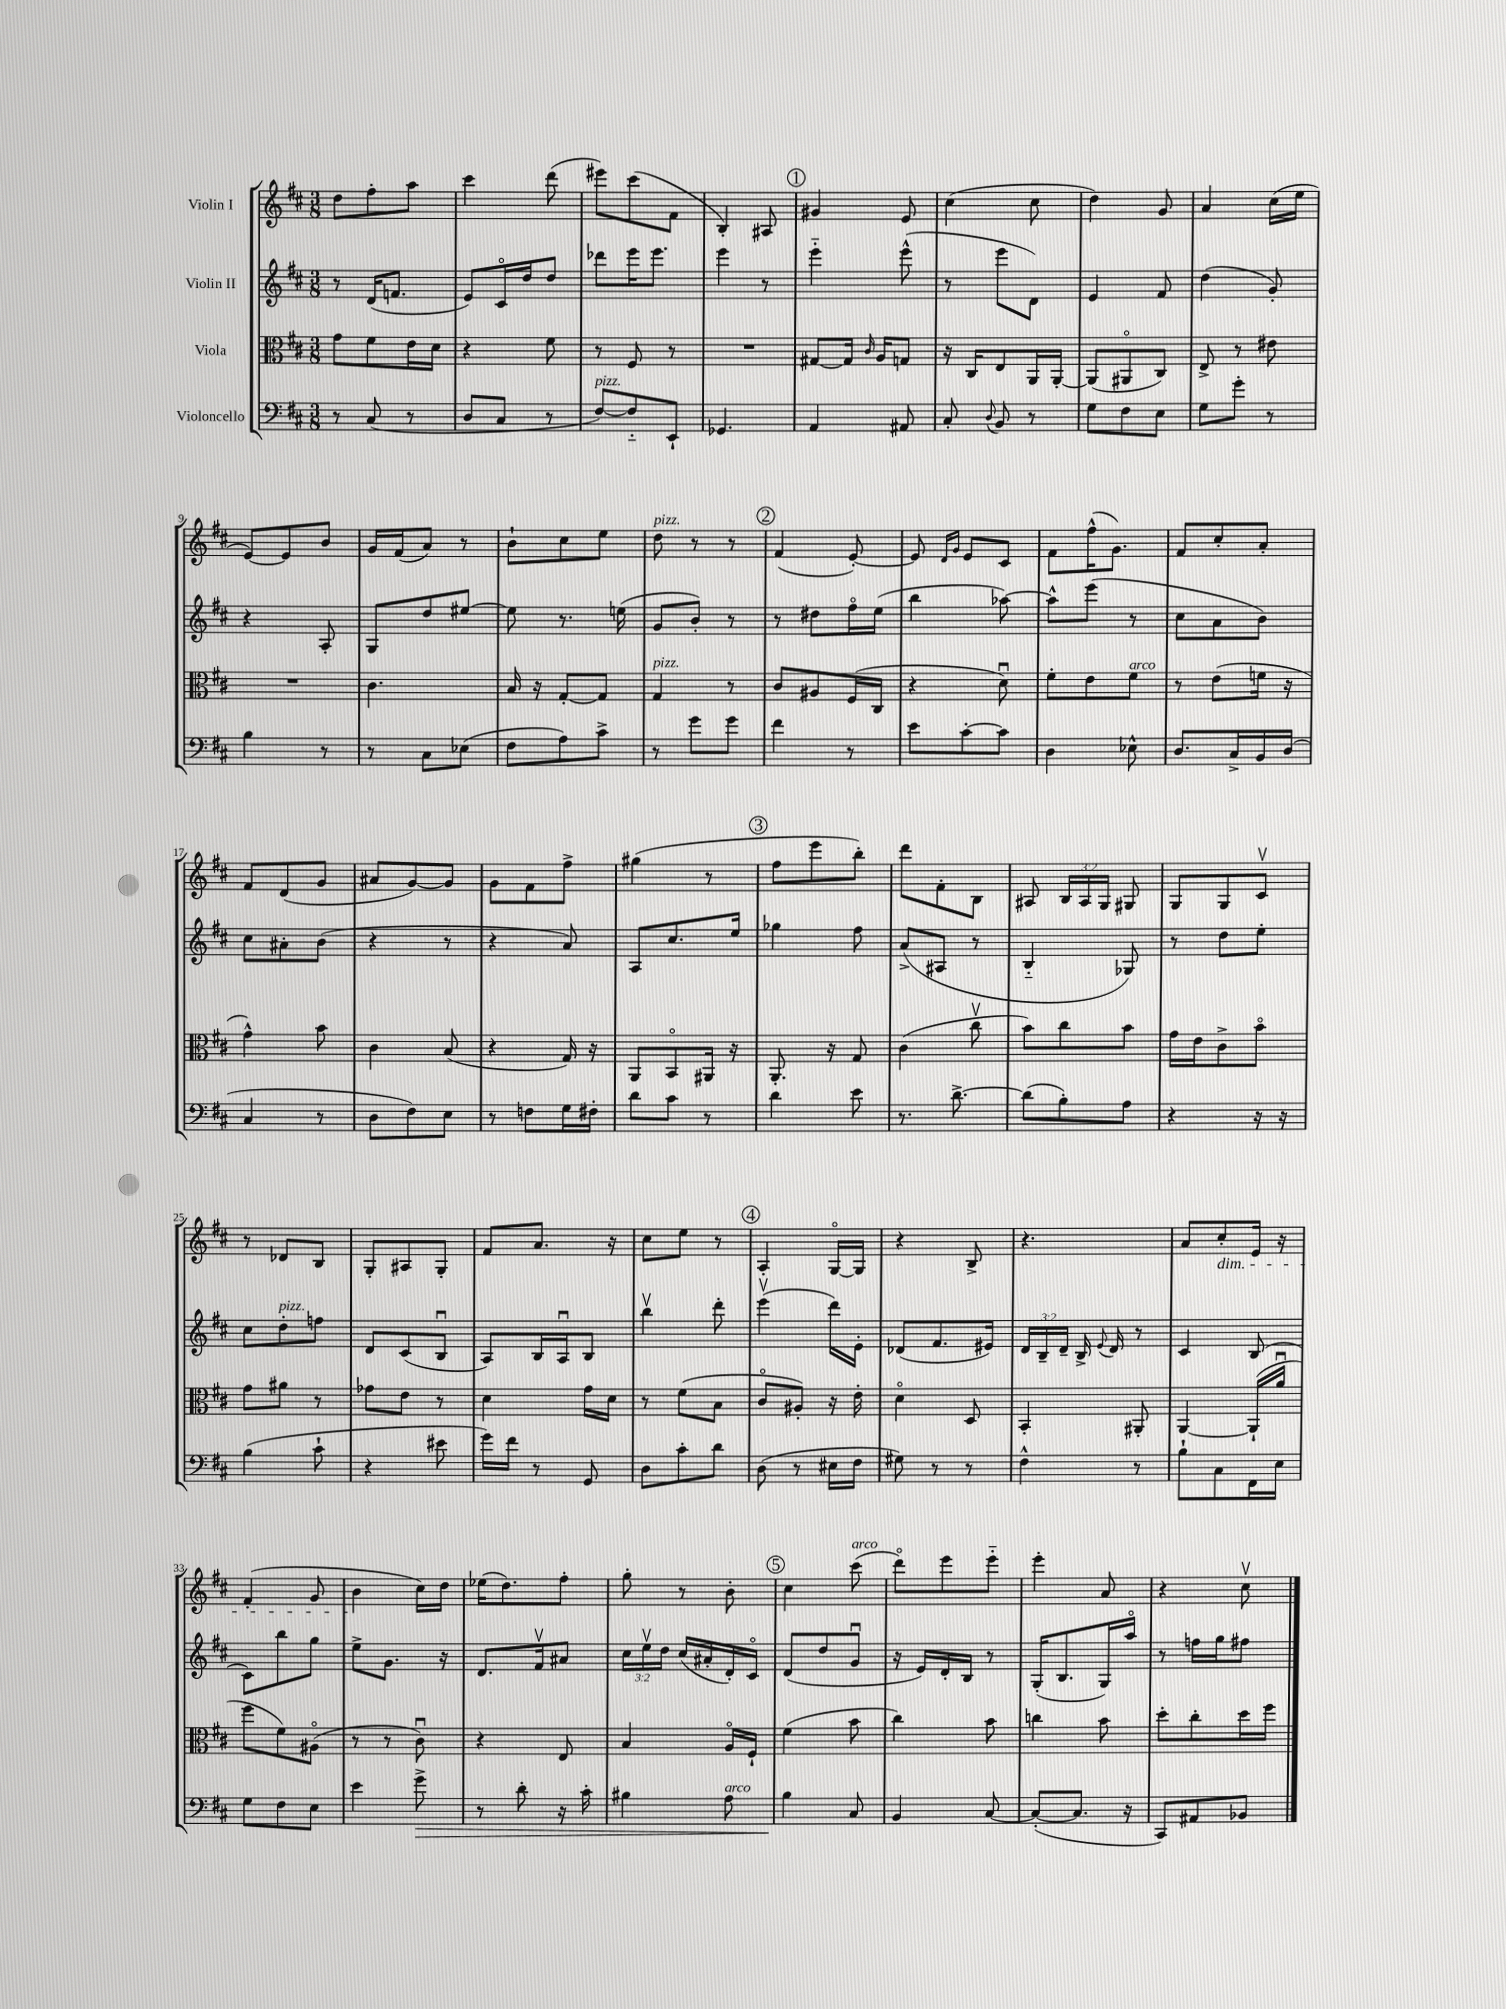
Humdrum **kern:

**kern	**kern	**kern	**kern
*staff4	*staff3	*staff2	*staff1
*clefF4	*clefC3	*clefG2	*clefG2
*k[f#c#]	*k[f#c#]	*k[f#c#]	*k[f#c#]
*M3/8	*M3/8	*M3/8	*M3/8
8r	8g	8r	8dd
(8C#	8f#	(16d	8ff#'
.	.	8.f	.
8r	16e	.	8aa
.	16d	.	.
=	=	=	=
8D	4r	8e)	4ccc#
8C#	.	16c#o	.
.	.	16dd	.
8r	8f#	8dd	(8ddd
=	=	=	=
[8F#)	8r	8ddd-	8eee#)
8F#'~]	8F#	16eee	(8ccc#
.	.	8.eee	.
8EE`	8r	.	8f#
=	=	=	=
4.GG-	4.r	4eee	4B')
.	.	8r	8A#
=	=	=	=
4AA	[8G#	4eee'~	4g#
.	16G#]	.	.
.	16qqc#	.	.
.	16A	.	.
8AA#	8G	(8eee^^	8e
=	=	=	=
8C#'	16r	8r	(4cc#
.	16C#	.	.
8qqD	.	.	.
8BB	8E	8eee	.
8r	16AA	8d)	8cc#
.	[16AA'	.	.
=	=	=	=
8G	(8AA]	4e	4dd)
8F#	8AA#o	.	.
8E	8C#)	8f#	8g
=	=	=	=
8G	8E^	(4dd	4a
8g'	8r	.	.
8r	8e#	8g')	(16cc#
.	.	.	16ee
=	=	=	=
4B	4.r	4r	[8e)
.	.	.	8e]
8r	.	8A'	8b
=	=	=	=
8r	4.c#	8G	16g
.	.	.	(16f#
8C#	.	8dd	8a)
(8E-	.	[8ee#	8r
=	=	=	=
8F#	16B	8ee#]	8b`
.	16r	.	.
8A)	[8G'	8.r	8cc#
8c#^	8G]	.	8ee
.	.	(16ee	.
=	=	=	=
8r	4G	8g	8dd
8g	.	8b')	8r
8g	8r	8r	8r
=	=	=	=
4f#	8c#	8r	(4f#
.	8A#	8dd#	.
8r	(16F#	16ff#o	[8e')
.	16C#	(16ee	.
=	=	=	=
8e	4r	4bb	8e]
.	.	.	16qqd
.	.	.	16qqg
[8c#'	.	.	8e
8c#]	8du)	[8aa-)	8c#
=	=	=	=
4D	8f#'	8aa-^^]	8f#
.	8e	(8eee	(16ff#^^
.	.	.	8.g)
8E-^^	8f#	8r	.
=	=	=	=
8.D	8r	8cc#	8f#
.	(8e	8a	8cc#'
16C#^	.	.	.
16BB	16f	8b)	8a'
(16D	16r	.	.
=	=	=	=
4C#	4g^^)	8cc#	8f#
.	.	8a#'	(8d
8r	8b	(8b	8g
=	=	=	=
8D	4c#	4r	8a#
8F#)	.	.	[8g)
8E	(8B	8r	8g]
=	=	=	=
8r	4r	4r	8g
8F	.	.	8f#
16G	16G)	8a)	8ff#^
16F#'	16r	.	.
=	=	=	=
8d	8AA	8A	(4gg#
8c#	8BBo	8.cc#	.
8r	16AA#	.	8r
.	16r	16ee	.
=	=	=	=
4d	8.AA'	4gg-	8ff#
.	.	.	8eee
.	16r	.	.
8e	8G	8ff#	8bb')
=	=	=	=
8.r	(4c#	(8a^	8ddd
.	.	8A#	8f#'
[8.d^	.	.	.
.	8cc#v	8r	8B
=	=	=	=
(8d]	8b)	4B'~	8A#
8B')	8cc#	.	24B
.	.	.	24A#
.	.	.	24G
8A	8b	8G-)	8G#
=	=	=	=
4r	16g	8r	8G
.	16e	.	.
.	8c#^	8dd	8G
16r	8bo	8ee'	8c#v
16r	.	.	.
=	=	=	=
(4B	8g	8cc#	8r
.	8a#	8dd'	8d-
8c#`	8r	8ff	8B
=	=	=	=
4r	8g-	8d	8G'
.	8e	(8c#	8A#
8e#	8r	8Bu	8G'
=	=	=	=
16g)	4d	8A)	8f#
16f#	.	.	.
8r	.	16B	8.a
.	.	16Au	.
8GG	16g	8B	.
.	16d	.	16r
=	=	=	=
8D	8r	4bbv	8cc#
8c#'	(8f#	.	8ee
8d	8B	8ddd'	8r
=	=	=	=
(8D	8c#o	(4eeev	4A'
8r	8A#')	.	.
16E#	16r	16ddd)	[16Go
16F#	16e'	16e'	16G]
=	=	=	=
8G#)	4do	(8d-	4r
8r	.	8.f#	.
8r	8D	.	8B^
.	.	16e#)	.
=	=	=	=
4F#^^	4BB'	24d	4.r
.	.	24B~	.
.	.	24d~	.
.	.	16B^	.
.	.	8qqe	.
.	.	16d	.
8r	8AA#'	8r	.
=	=	=	=
8B`	[4AA	4c#	8a
8C#	.	.	8cc#'
16FF#	(16AA`]	(8B	16e
16E	16au	.	16r
=	=	=	=
8G	8ff#	8c#)	(4f#'
8F#	8f#)	8bb	.
8E	(8A#o	8gg	8g
=	=	=	=
4e	8r	8ee^	4b
.	8r	8.g	.
8g^	8c#u)	.	16cc#)
.	.	16r	16dd
=	=	=	=
8r	4r	8.d	(16ee-
.	.	.	8.dd)
8d'	.	.	.
.	.	16f#v	.
16r	8E	8a#	8ff#'
16c#'	.	.	.
=	=	=	=
4B#	4B	24cc#	8gg'
.	.	24eev	.
.	.	24dd	.
.	.	(16cc#	8r
.	.	16a#'	.
8A	16Ao	16d')	8b'
.	16F#`	16c#o	.
=	=	=	=
4B	(4f#	(8d	4cc#
.	.	8dd	.
8C#	8b	8gu	(8ccc#
=	=	=	=
4BB	4cc#)	16r	8dddo)
.	.	16e)	.
.	.	16d'	8eee
.	.	16B	.
[8C#	8b	8r	8eee'~
=	=	=	=
(8C#'_	4cc	(16G'	4eee'
.	.	8.B	.
8.C#]	.	.	.
.	8b	16G)	8a
16r	.	16aao	.
=	=	=	=
8CC#)	8dd'	8r	4r
8AA#	8cc#'	16ff	.
.	.	16gg	.
8BB-	16dd	8ff#	8cc#v
.	16ff#	.	.
==	==	==	==
*-	*-	*-	*-
